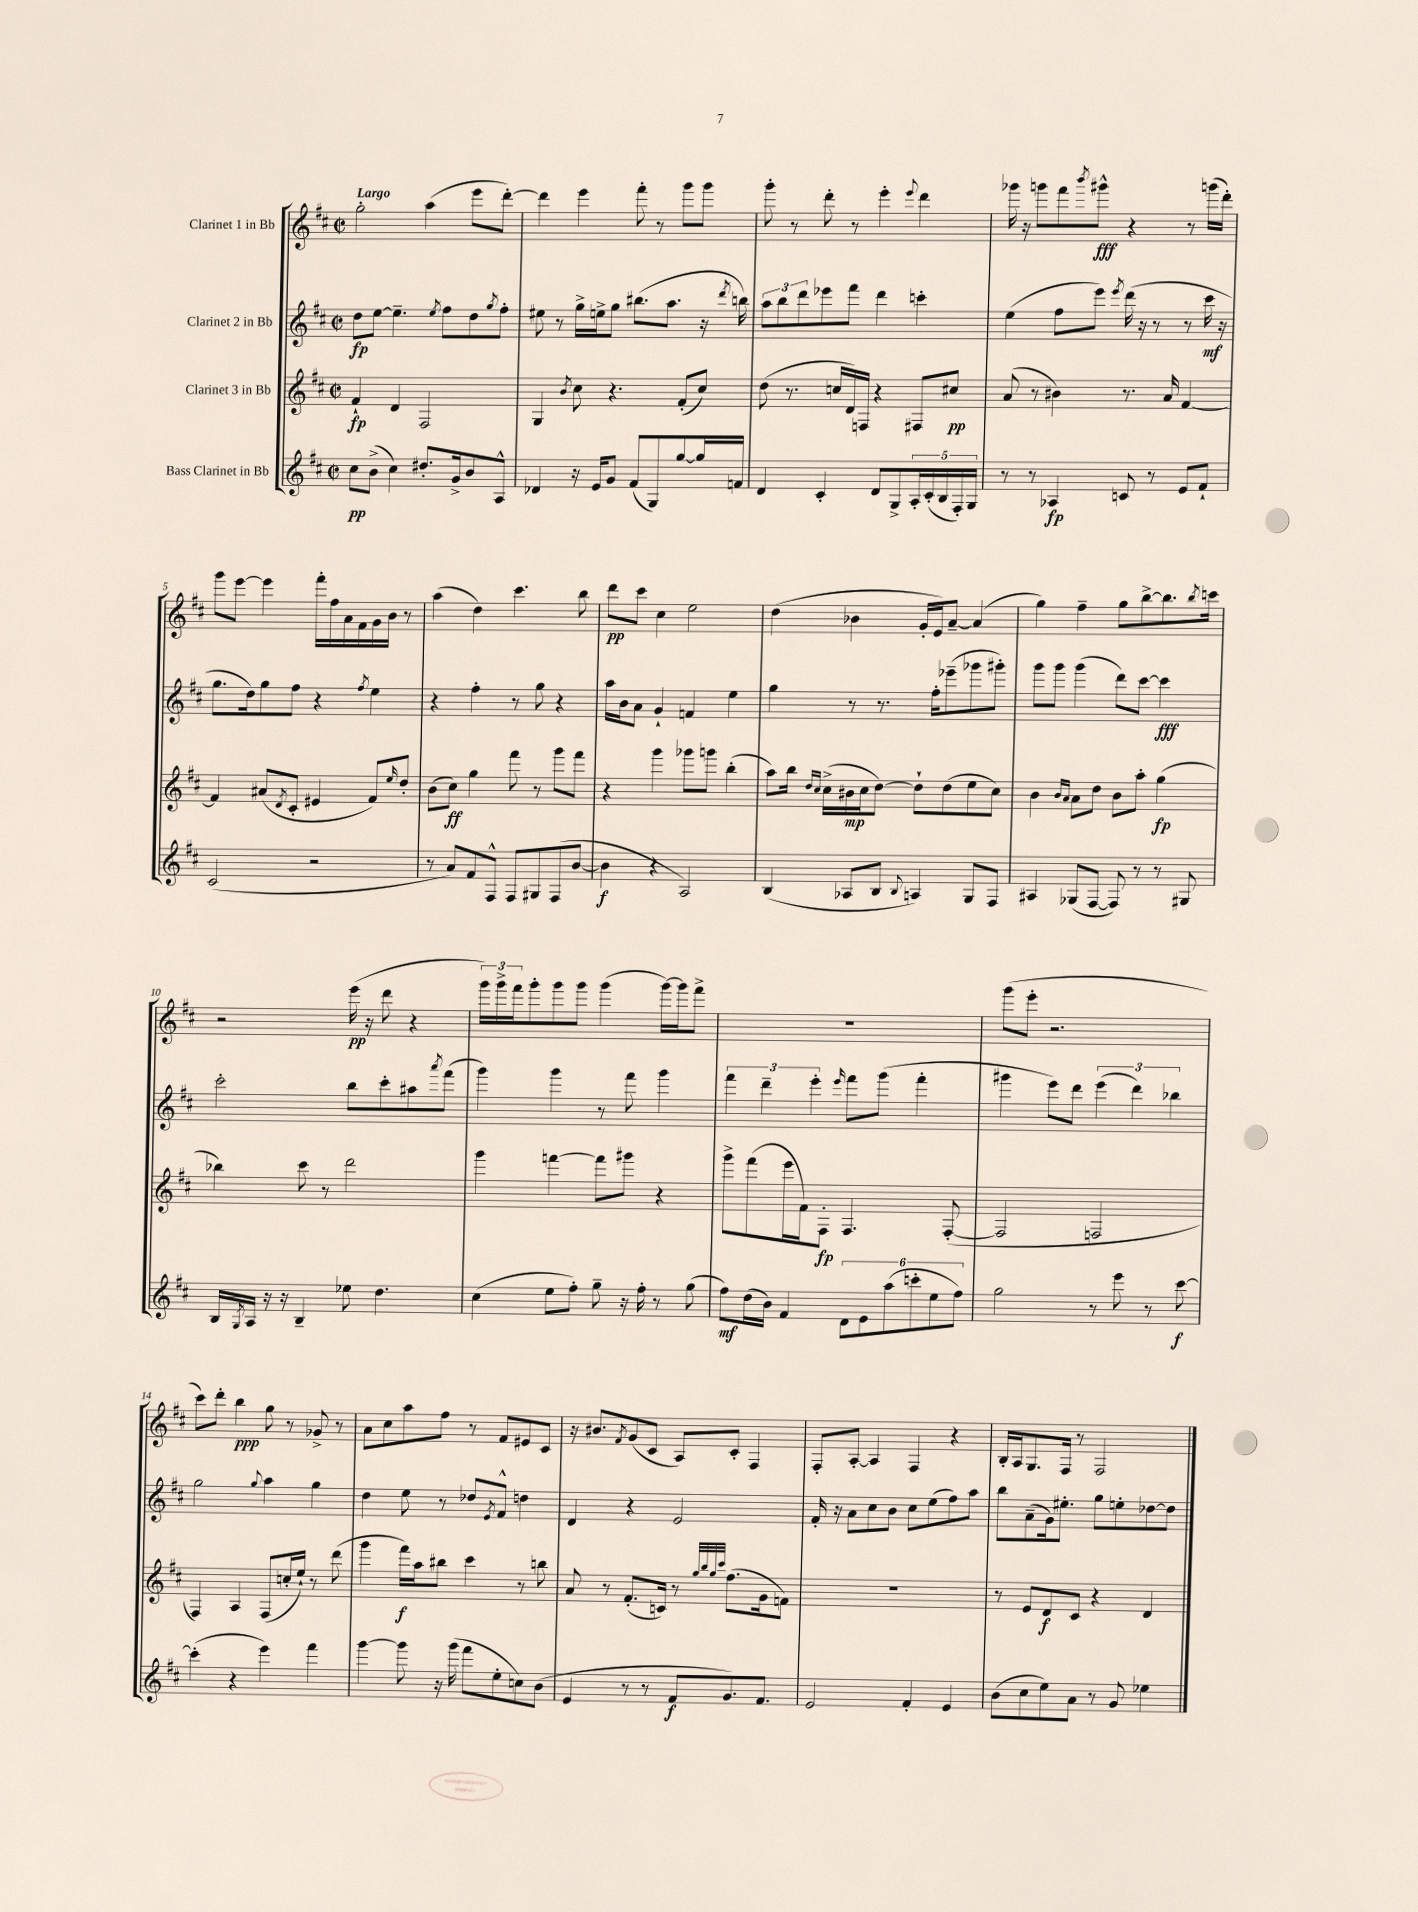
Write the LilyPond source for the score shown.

<<
\new StaffGroup <<
\new Staff = "s0" \with { instrumentName = "Clarinet 1 in Bb" } {
    \clef treble \key d \major \defaultTimeSignature \time 2/2 \tempo "Largo"
    g''2-. a''4( e'''8 d'''8~-.) |
    d'''4 e'''4 fis'''8-. r8 g'''8 g'''8 |
    g'''8-. r8 d'''8-. r8 e'''4-. \appoggiatura { e'''8 } d'''4 |
    ges'''16 r16 g'''8 fis'''8 \acciaccatura { b'''8 } gis'''8-^\fff r4 r8 g'''16( d'''16-.) |
    g'''8 e'''8~ e'''4 fis'''16-. fis''16 a'16 fis'16 g'16 b'16 r8 |
    a''4( d''4) cis'''4. b''8 |
    d'''8\pp cis'''8 cis''4 e''2 |
    d''4( bes'4 g'16-. e'16) a'8~-- a'4( |
    g''4) fis''4-- g''8 b''8~-> b''8. \acciaccatura { b''8 } c'''16 |
    r2 e'''16\pp( r16 d'''8 r4 |
    \tuplet 3/2 { g'''16) g'''16-> fis'''16 } g'''8-. g'''8 g'''8 g'''4( g'''16~) g'''16 fis'''8-> |
    R1 |
    g'''8( e'''8-. r2. |
    cis'''8) d'''8-. b''4\ppp g''8 r8 ges'8-> r8 |
    a'8 cis''8 a''8 fis''8 r8 fis'8 eis'8 cis'8 |
    r16 bis'8. \acciaccatura { fis'8 } g'8( cis'8 a8) cis'8-. fis4 |
    fis8-. a8~-. a4 fis4 r4 |
    b16-. a16 g8. fis16 r8 fis2 \bar "|." |
}
\new Staff = "s1" \with { instrumentName = "Clarinet 2 in Bb" } {
    \clef treble \key d \major \defaultTimeSignature \time 2/2
    d''8\fp e''8~ e''4.-- \acciaccatura { e''8 } fis''8 d''8 \acciaccatura { g''8 } fis''8-. |
    eis''8 r8 g''16-> e''16-> g''8 bis''8.( a''8. r16 \acciaccatura { d'''8 } b''16) |
    \tuplet 3/2 { a''8 b''8 d'''8 } ees'''8 fis'''8 d'''4 c'''4-. |
    e''4( fis''8 e'''8) \acciaccatura { e'''8 } d'''16( r16 r8 r8 cis'''16\mf r16 |
    g''8. d''16) g''8 fis''8 r4 \acciaccatura { fis''8 } e''4 |
    r4 fis''4-. r8 g''8 r4 |
    a''16 b'16 a'8 g'4-! f'4 e''4 |
    g''4 r8 r8. fis''16-. ees'''8--( ges'''8 gis'''8-.) |
    g'''8 g'''8 g'''4( d'''8) cis'''8~ cis'''4\fff |
    cis'''2-. b''8 cis'''8-. ais''8 \acciaccatura { a'''8 } fis'''8( |
    g'''4) g'''4 r8 fis'''8 g'''4 |
    \tuplet 3/2 { fis'''4 d'''4-- e'''4-. } \grace { e'''16 } fis'''8 g'''8( fis'''4-. |
    gis'''4 e'''8) d'''8 \tuplet 3/2 { e'''4( d'''4) bes''4 } |
    g''2 \appoggiatura { g''8 } a''4 g''4 |
    d''4 e''8 r8 des''8 \acciaccatura { e'8 } fis'8-^ d''4 |
    d'4 r4 e'2 |
    fis'16-. r16 a'8 cis''8 b'8 cis''8 e''8( fis''8) a''8 |
    b''8 a'8--( g'16) eis''8.-. g''8 e''8-. des''8~ des''8 \bar "|." |
}
\new Staff = "s2" \with { instrumentName = "Clarinet 3 in Bb" } {
    \clef treble \key d \major \defaultTimeSignature \time 2/2
    fis'4-!\fp d'4 fis2 |
    g4 \acciaccatura { b'8 } cis''8 r4. fis'8-.( cis''8) |
    d''8( r8. c''16 d'16) f16 r4 fis8 cis''8\pp |
    a'8( r8 bis'4) r8. a'16 fis'4~ |
    fis'4 ais'8( \acciaccatura { d'8 } cis'8-. eis'4 fis'8) \grace { e''16 } d''8-. |
    b'8( cis''8\ff) g''4 fis'''8 r8 g'''8 fis'''8 |
    r4 g'''4 ges'''8 g'''8 b''4-.( |
    a''8) b''16 \grace { d''16 cis''16 } cis''16->( bis'16\mp cis''16 d''8~) d''8-! d''8( e''8 cis''8) |
    b'4 \grace { b'16 a'16 } a'8 d''8 b'8 a''8-. g''4\fp( |
    bes''4) cis'''8 r8 d'''2 |
    g'''4 f'''4~ f'''8 gis'''8 r4 |
    g'''8-> fis'''8( e'''16 fis'16) fis8-.\fp fis4. fis8~-.( |
    fis2 f2 |
    fis4) a4 fis8( c''16-. e''16-!) r8 d'''8( |
    g'''4 fis'''16\f) a''16 bis''8 cis'''4 r8 b''8 |
    a'8 r8 fis'8.-.( c'16) r8 \grace { g''32 b''32 g''32 cis'''32 } fis''8.( g'16 f'8) |
    R1 |
    r8 e'8 d'8\f cis'8 r4 d'4 \bar "|." |
}
\new Staff = "s3" \with { instrumentName = "Bass Clarinet in Bb" } {
    \clef treble \key d \major \defaultTimeSignature \time 2/2
    cis''8\pp b'8->( cis''4) dis''8.-. g'16-> b'8 a8-^ |
    des'4 r16 e'16 g'8 fis'8( g8) g''8~ g''16 f'16 |
    d'4 cis'4-. d'8 g8-> \tuplet 5/4 { a16-. cis'16-.( b16 fis16-.) g16 } |
    r8 r8 aes4\fp c'8 r8 e'8 fis'8-! |
    cis'2( r2 |
    r8 a'8) fis'8 fis8-^ fis8 gis8 fis8( b'8~ |
    b'4\f r4 a2) |
    b4( aes8 b8 \appoggiatura { b8 } a4) g8 fis8 |
    ais4 ges8( fis8~ fis8) r8 r8 gis8 |
    b16 \acciaccatura { g8 } a16 r16 r16 b4-- ees''8 d''4. |
    cis''4( e''8 fis''8-.) g''8-- r16 fis''16-. r8 g''8( |
    fis''8\mf) d''16( b'16) fis'4 \tuplet 6/4 { d'8 e'8 a''8( c'''8-. e''8 fis''8) } |
    g''2 r8 e'''8 r8 cis'''8~\f |
    cis'''4-.( r4 e'''4) fis'''4 |
    g'''4~ g'''8 r16 g'''16( fis'''8 e''8-. c''8) b'8( |
    e'4 r8 r8 fis'8\f g'8.) fis'8. |
    e'2 fis'4-. e'4 |
    b'8( cis''8 e''8) a'8 r8 g'8 ees''4 \bar "|." |
}
>>
>>
